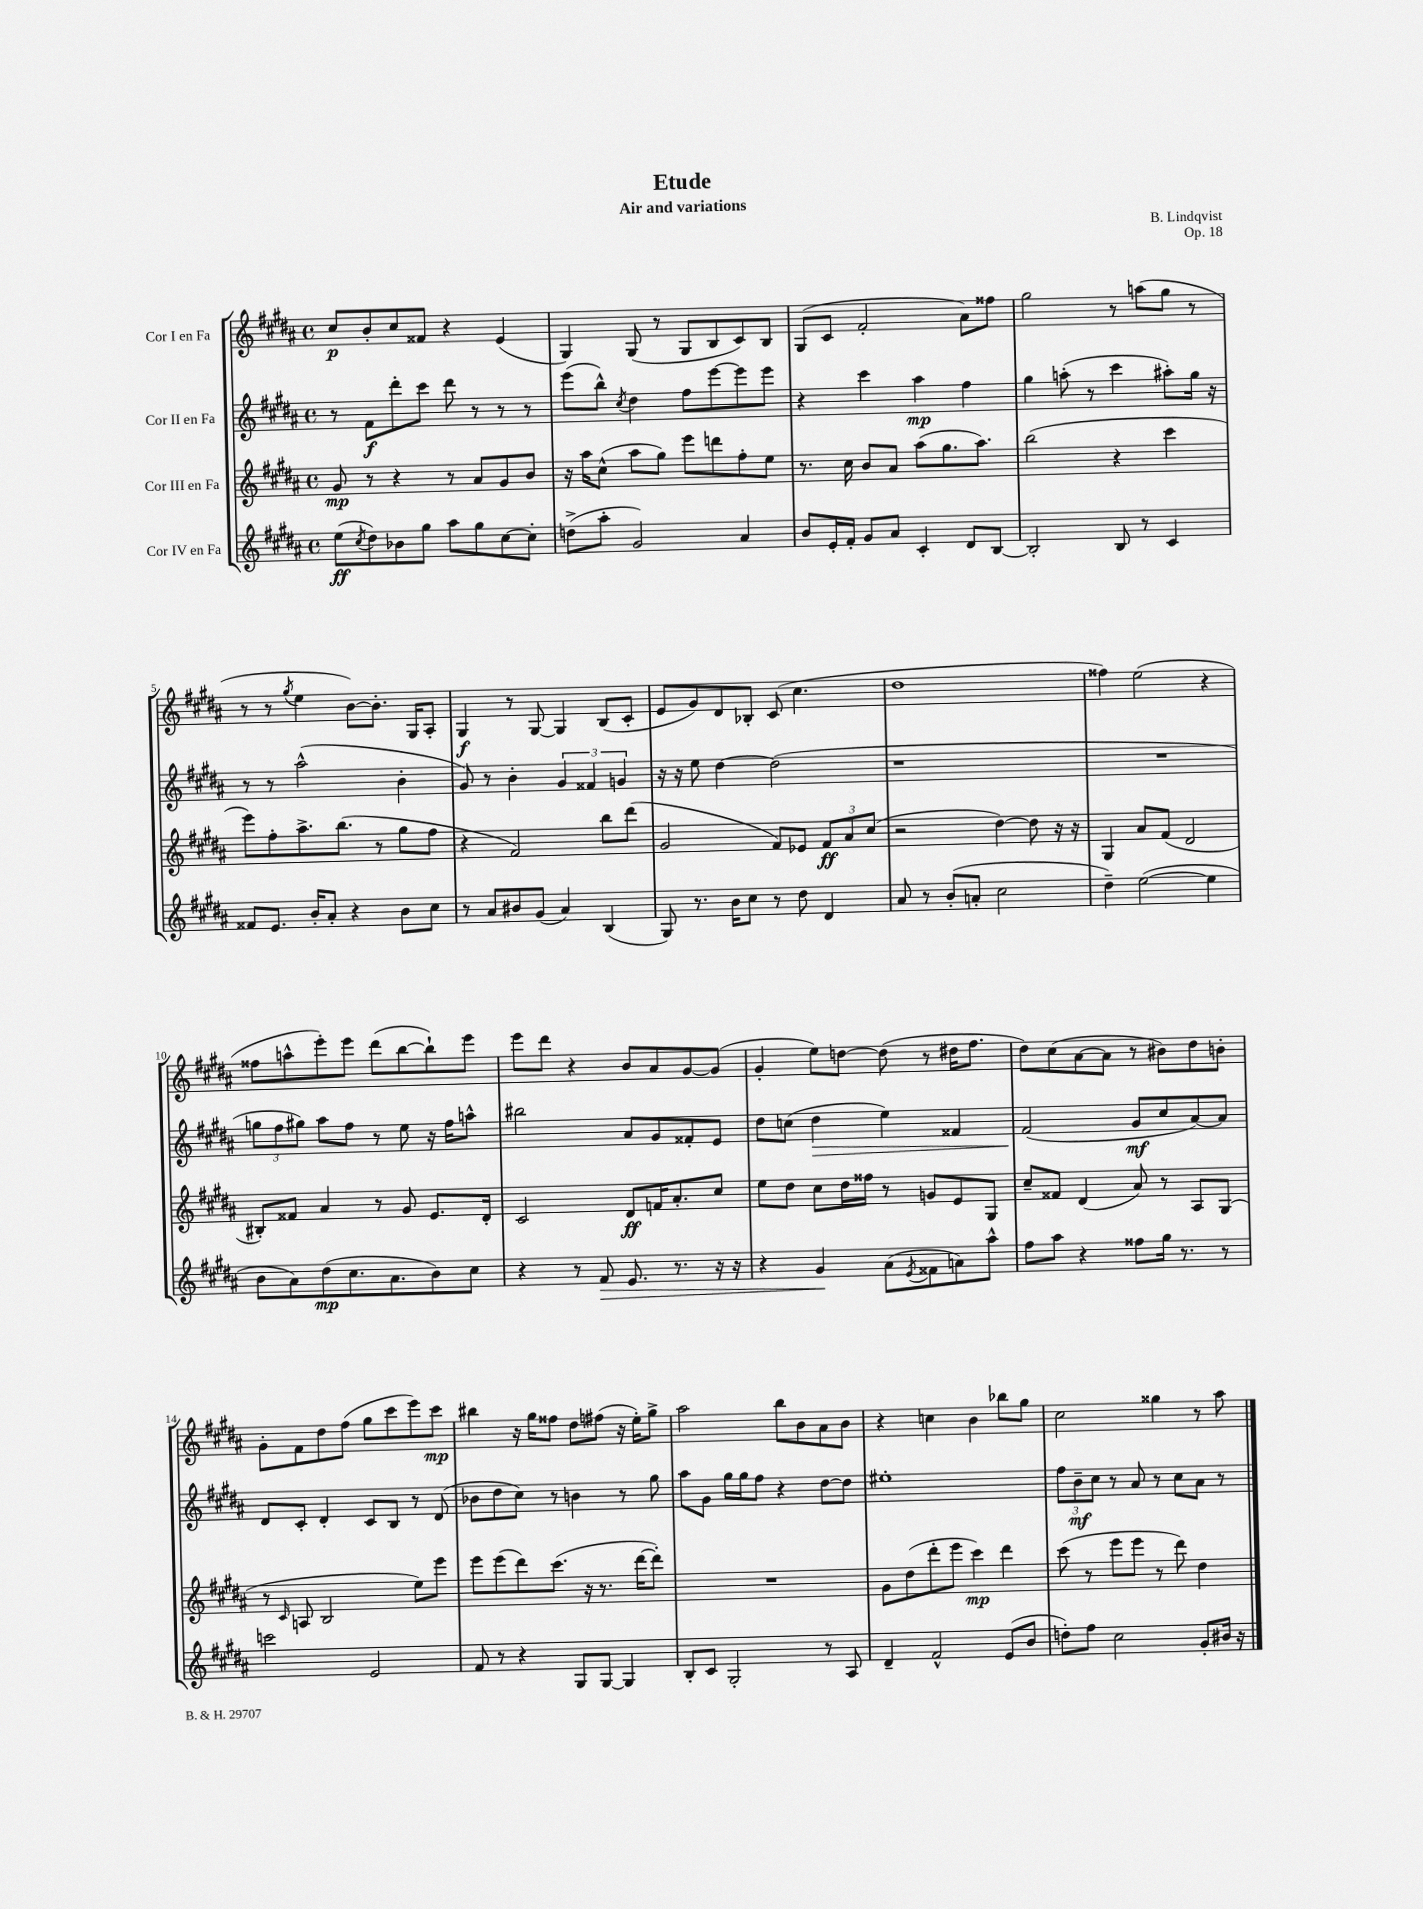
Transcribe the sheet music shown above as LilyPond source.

\header { title = "Etude" composer = "B. Lindqvist" subtitle = "Air and variations" opus = "Op. 18" }
<<
\new StaffGroup <<
\new Staff = "s0" \with { instrumentName = "Cor I en Fa" } {
    \clef treble \key b \major \defaultTimeSignature \time 4/4
    cis''8\p b'8-. cis''8 fisis'8 r4 e'4( |
    gis4) gis8( r8 gis8 b8 cis'8) b8 |
    gis8( cis'8 fis'2-. ais'8) fisis''8 |
    gis''2 r8 a''8( gis''8 r8 |
    r8 r8 \acciaccatura { gis''8 } e''4 b'8~) b'8.-. gis16 ais8-. |
    gis4\f r8 gis8~ gis4 b8( cis'8-. |
    e'8 gis'8) dis'8 bes8-. cis'8( cis''4. |
    dis''1 |
    fisis''4) e''2( r4 |
    fisis''8 a''8-^ e'''8-.) e'''8 dis'''8( b''8~ b''8-!) e'''8 |
    e'''8 dis'''8 r4 b'8 ais'8 gis'8~ gis'8( |
    gis'4-. e''8) d''8~ d''8( r8 dis''16 fis''8. |
    dis''8) cis''8( ais'8~ ais'8 r8 bis'8) dis''8 b'8-. |
    gis'8-. fis'8 dis''8 fis''8( gis''8 cis'''8 e'''8) cis'''8\mp |
    bis''4 r16 gis''16 fisis''8 dis''8 fis''8( r16 e''16-.) gis''8-> |
    ais''2 b''8 b'8 ais'8 b'8 |
    r4 c''4 b'4 bes''8 gis''8 |
    cis''2 gisis''4 r8 ais''8 \bar "|." |
}
\new Staff = "s1" \with { instrumentName = "Cor II en Fa" } {
    \clef treble \key b \major \defaultTimeSignature \time 4/4
    r8 fis'8\f dis'''8-. cis'''8 dis'''8 r8 r8 r8 |
    e'''8( b''8-^) \acciaccatura { cis''8 } dis''4 fis''8 e'''8~ e'''8 e'''8 |
    r4 cis'''4 ais''4\mp fis''4 |
    gis''4 a''8-.( r8 cis'''4 ais''8-.) gis''16 r16 |
    r8 r8 ais''2-^( b'4-. |
    gis'8) r8 b'4-. \tuplet 3/2 { gis'4 fisis'4 g'4 } |
    r16 r16 e''8 dis''4~ dis''2( |
    r1 |
    R1 |
    \tuplet 3/2 { g''8 fis''8 gis''8) } ais''8 fis''8 r8 e''8 r16 fis''16 a''8-^ |
    bis''2 ais'8 gis'8 fisis'8-. e'8 |
    dis''8 c''8( dis''4\> e''4) fisis'4 |
    fis'2\!( gis'8\mf cis''8 ais'8~) ais'8 |
    dis'8 cis'8-. dis'4-. cis'8 b8 r8 dis'8( |
    bes'8 dis''8 cis''8) r8 b'4 r8 gis''8 |
    ais''8 gis'8 gis''16 gis''16 fis''8 r4 dis''8~ dis''8 |
    eis''1-. |
    \tuplet 3/2 { fis''8 b'8--\mf cis''8 } r8 ais'8 r8 cis''8 ais'8 r8 \bar "|." |
}
\new Staff = "s2" \with { instrumentName = "Cor III en Fa" } {
    \clef treble \key b \major \defaultTimeSignature \time 4/4
    gis'8\mp r8 r4 r8 ais'8 gis'8 b'8 |
    r16 ais''16 cis''8-^( ais''8 gis''8) e'''8 d'''8 fis''8-. e''8 |
    r8. cis''16 b'8 ais'8 ais''8( gis''8. ais''8.) |
    b''2( r4 cis'''4 |
    e'''8) fis''8-. ais''8.-> b''8.( r8 gis''8 fis''8 |
    r4 fis'2) b''8 dis'''8( |
    gis'2 fis'8) ees'8 \tuplet 3/2 { fis'8\ff ais'8 cis''8( } |
    r2 dis''4~) dis''8 r16 r16 |
    gis4 ais'8 fis'8( dis'2 |
    bis8-.) fisis'8 ais'4 r8 gis'8 e'8. dis'16-. |
    cis'2 dis'8\ff f'16 ais'8.-. cis''8 |
    e''8 dis''8 cis''8 dis''16 fisis''16 r8 g'8 e'8 gis8 |
    cis''8-- fisis'8 dis'4( ais'8) r8 ais8 gis8( |
    r8 \grace { cis'16 } a8 b2 e''8) e'''8 |
    e'''8 e'''8( dis'''8) cis'''8.( r16 r8. dis'''16~ dis'''8-.) |
    R1 |
    gis'8 dis''8( dis'''8-. e'''8 cis'''4\mp) dis'''4 |
    cis'''8( r8 e'''8 e'''8 r8 dis'''8) dis''4 \bar "|." |
}
\new Staff = "s3" \with { instrumentName = "Cor IV en Fa" } {
    \clef treble \key b \major \defaultTimeSignature \time 4/4
    e''8\ff( \acciaccatura { cis''8 } dis''8) bes'8 gis''8 ais''8 gis''8 cis''8~ cis''8-. |
    d''8->( ais''8-. gis'2) ais'4 |
    b'8 e'16-. fis'16-. gis'8 ais'8 cis'4-. dis'8 b8~ |
    b2-. b8 r8 cis'4 |
    fisis'8 e'8. b'16-. ais'8-. r4 b'8 cis''8 |
    r8 ais'8 bis'8 gis'8( ais'4) b4( |
    gis8) r8. b'16 cis''8 r8 dis''8 dis'4 |
    ais'8 r8 b'8-.( a'8-. cis''2 |
    dis''4--) e''2~( e''4 |
    b'8 ais'8) dis''8\mp( cis''8. ais'8. b'8) cis''8 |
    r4 r8 fis'8\> e'8. r8. r16 r16 |
    r4 gis'4\! ais'8( \acciaccatura { e'8 } fisis'8 a'8) ais''8-^ |
    fis''8 ais''8 r4 fisis''8 gis''16 r8. r8 |
    c'''2 e'2 |
    fis'8 r8 r4 gis8 gis8~ gis4 |
    b8-. cis'8 gis2-. r8 ais8 |
    dis'4-- fis'2-^ e'8( b'8 |
    d''8-.) fis''8 cis''2 gis'8-. bis'16 r16 \bar "|." |
}
>>
>>
